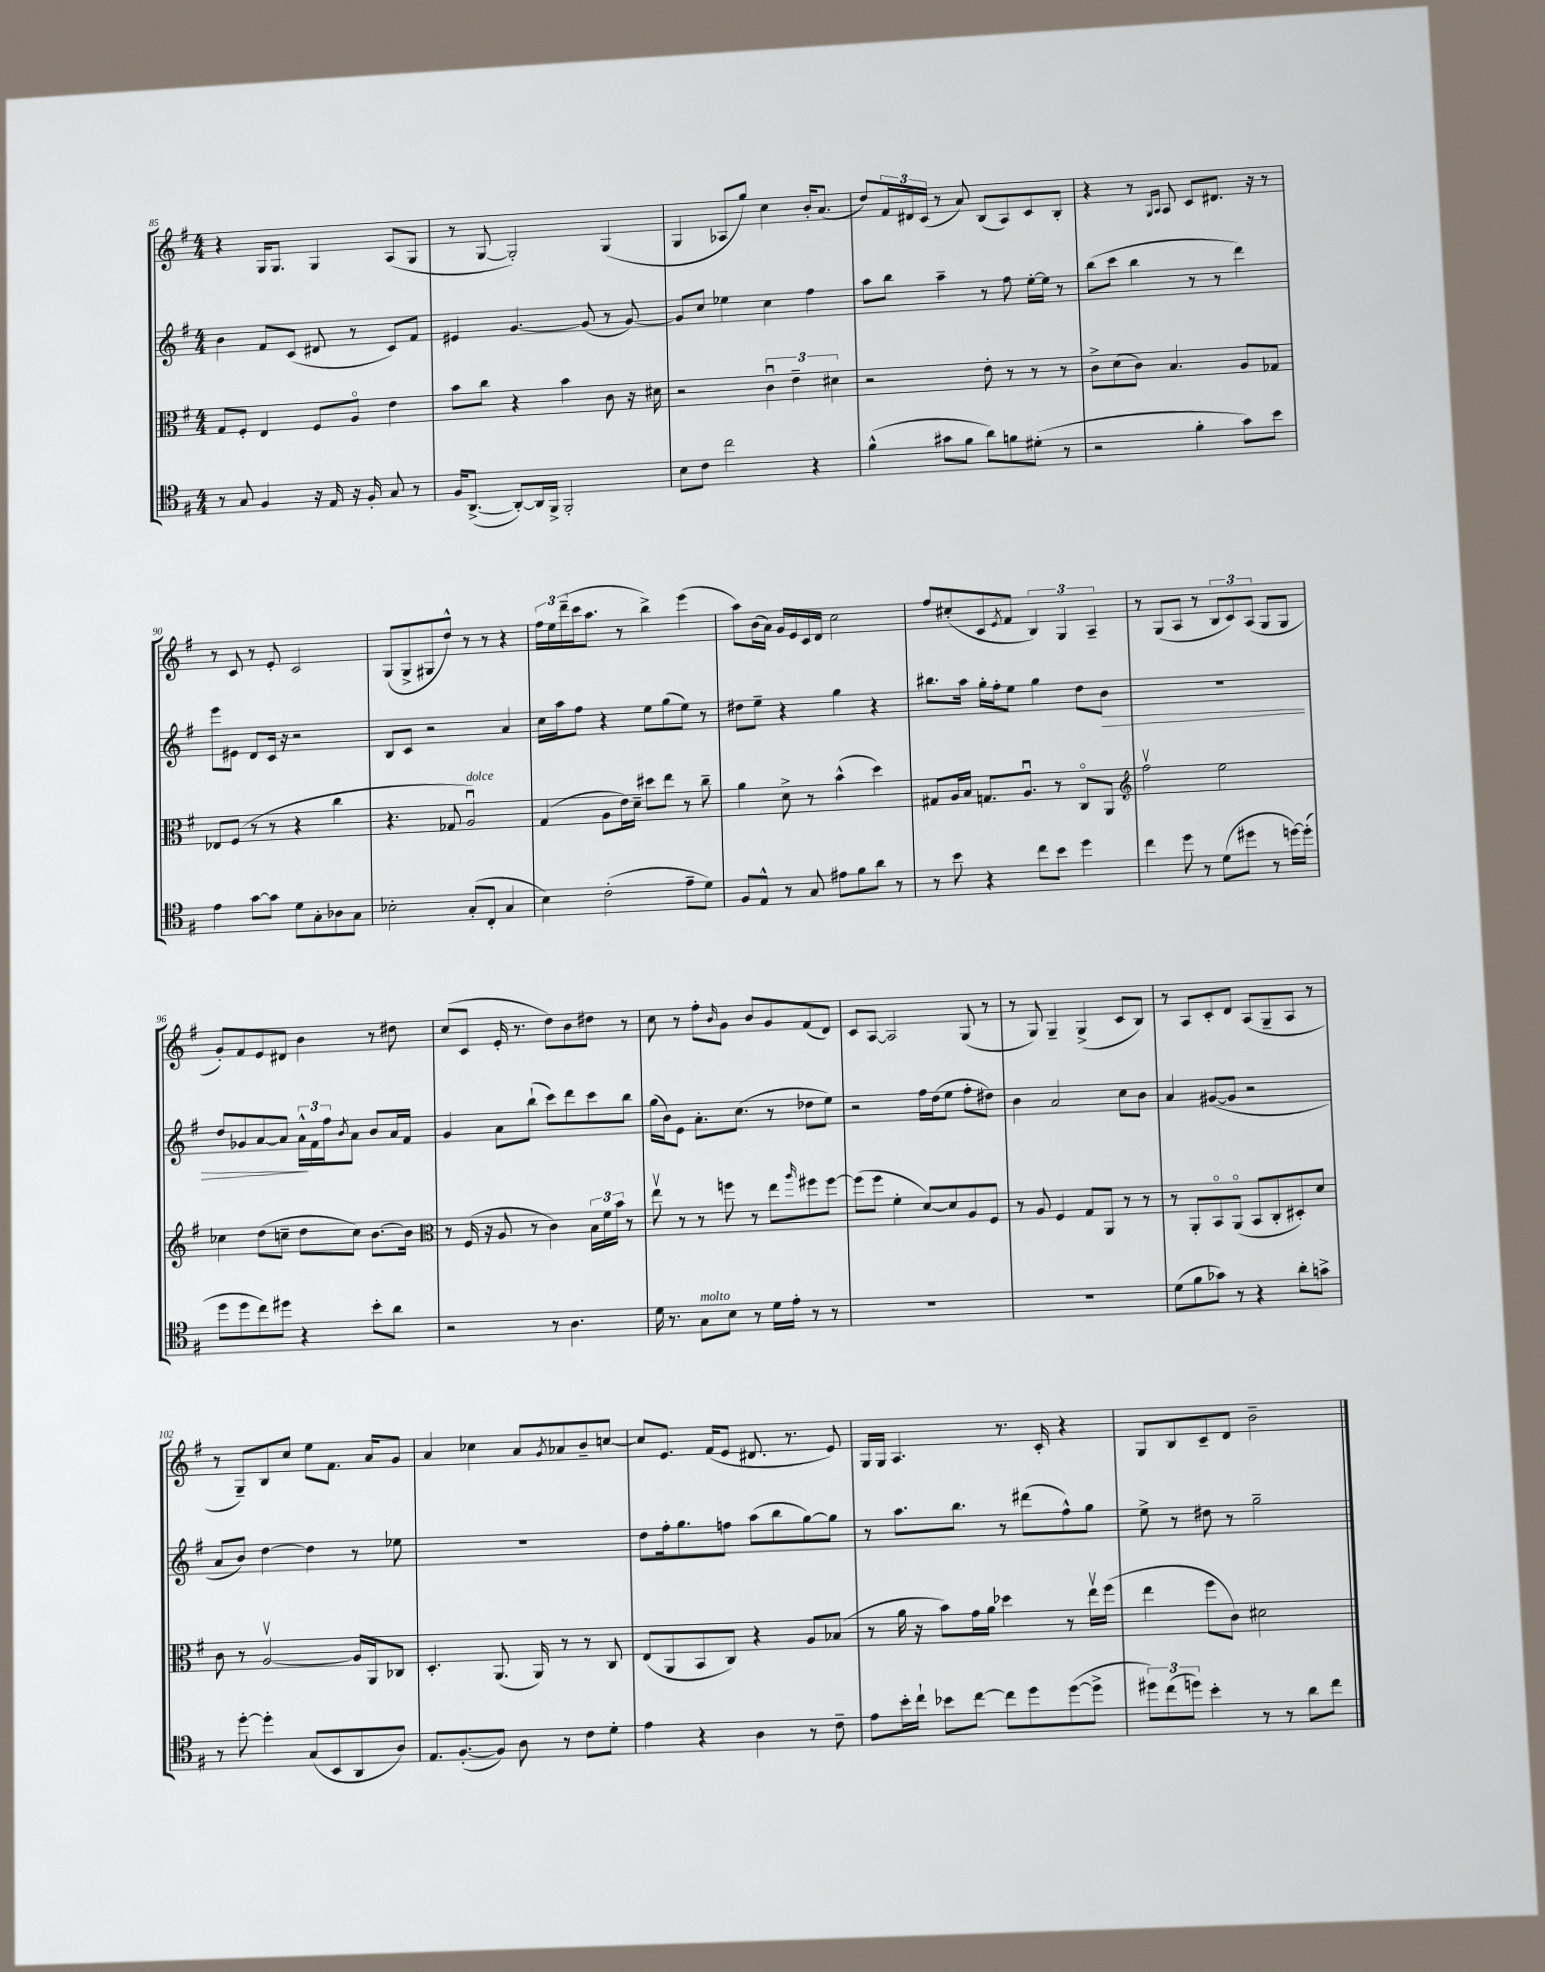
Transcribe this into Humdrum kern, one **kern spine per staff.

**kern	**kern	**kern	**dynam	**kern
*part4	*part3	*part2	*part2	*part1
*staff4	*staff3	*staff2	*staff2	*staff1
*clefC4	*clefC3	*clefG2	*	*clefG2
*k[f#]	*k[f#]	*k[f#]	*	*k[f#]
*M4/4	*M4/4	*M4/4	*	*M4/4
=85	=85	=85	=85	=85
8r	8G/L	4b\	.	4r
8G/	8F#'/J	.	.	.
4F#/	4E/	8f#/L	.	16G/KL
.	.	.	.	8.G/J
.	.	(8c/J	.	.
16r	8F#/L	8d#X/	.	4G/
16E/	.	.	.	.
16r	8A/J	8r	.	.
16F#'/	.	.	.	.
8G/	4e\	8c/L)	.	(8A/L
8r	.	8f#/J	.	8G/J
=86	=86	=86	=86	=86
16F#/KL	8b\L	4e#X/	.	8r
([8.AA^/J	.	.	.	.
.	8cc\J	.	.	[8G/
8AA'/L_)	4r	[4.g/	.	2G'/])
16AA/L]	.	.	.	.
16FF#^/JJ	.	.	.	.
2FF#'/	4b\	.	.	.
.	.	(8g/]	.	.
.	8c\	8r	.	(4G/
.	16r	[8g/)	.	.
.	16d#X\	.	.	.
=87	=87	=87	=87	=87
8B\L	2r	8g/L]	.	4G/
8c\J	.	8cc/J	.	.
2cc\	.	4ee-X\	.	8A-X/L
.	.	.	.	8gg/J)
.	6cu\	4cc\	.	4cc\
.	6e~\	.	.	.
4r	.	4ff#\	.	16b'/KL
.	.	.	.	(8.a/J
.	6d#X\	.	.	.
=88	=88	=88	=88	=88
(4f#^^\	2r	8aa\L	.	8dd/L)
.	.	8bb\J	.	24f#/L
.	.	.	.	24d#X/
.	.	.	.	(24c/JJ
8g#X\L	.	4aa~\	.	8r
8f#\J	.	.	.	8a/)
8a\L)	8e'\	8r	.	(8B/L
8fn\	8r	8ff#\	.	8A/)
(8d#X'\J	8r	[16ee'\LL	.	8c/
.	.	16ee\JJ]	.	.
8r	8r	8r	.	8B'/J
=89	=89	=89	=89	=89
2r	8c^\L	(8bb\L	.	4r
.	(8d\	8ccc\J	.	.
.	8c\J)	4bb\	.	8r
.	.	.	.	16qqG/LL
.	.	.	.	16qqA/JJ
.	4.B/	.	.	8A/
4f#'\	.	8r	.	8c/L
.	.	8r	.	8.d#X/J
8g\L)	8A/L	4ddd\)	.	.
.	.	.	.	16r
8b\J	8G-X/J	.	.	8r
!!LO:LB:g=z
=90	=90	=90	=90	=90
4e\	8E-X/L	8eee\L	.	8r
.	(8F#/J	8e#X\J	.	8c/
[8g\L	8r	8d/L	.	8r
8g\J]	8r	16c/Jk	.	8e'/
.	.	16r	.	.
8d\L	4r	2r	.	2c/
8G'\	.	.	.	.
8A-X\	4cc\	.	.	.
8G\J	.	.	.	.
=91	=91	=91	=91	=91
2B-X'\	4.r	8B/L	.	(8G/L
.	.	8c/J	.	8G^/
.	.	2r	.	8G#X/
.	8G-X/	.	.	8dd^^/J)
!	!LO:TX:a:i:t=dolce	!	!	!
(8G'/L	2Au/)	.	.	8r
8C'/J	.	.	.	8r
4G/	.	4a/	.	4r
=92	=92	=92	=92	=92
4B\)	(4G/	16cc\LL	.	24ff#\LL
.	.	.	.	24ee\
.	.	16aa\J	.	.
.	.	.	.	(24ddd~\
.	.	8ff#\J	.	16ccc\J
.	.	.	.	8.aa\J
(2c'\	8A\L	4r	.	.
.	16e\L)	.	.	8r
.	16d~\JJ	.	.	.
.	8dd#X\L	8ee\L	.	4bb^\)
.	8ee\J	(8gg\	.	.
8e~\L	8r	8ee\J)	.	(4eee\
8d\J)	8cc~\	8r	.	.
=93	=93	=93	=93	=93
8F#/L	4a\	8dd#X\L	.	8aa\L)
8E^^/J	.	8ee~\J	.	(16b\L
.	.	.	.	16a\JJ)
8r	8d^\	4r	.	16g/LL
.	.	.	.	16e/
8G/	8r	.	.	16c/
.	.	.	.	16d/JJ
8e#X\L	(4b^^\	4gg\	.	2cc\
8f#\	.	.	.	.
8a\J	4dd\)	4r	.	.
8r	.	.	.	.
=94	=94	=94	=94	=94
8r	8G#X/L	8.bb#X\L	.	8ff#/L
8b\	16A/L	.	.	(8cc#X'/
.	16B/JJ	16aa\Jk	.	.
4r	8.Gn/L	16gg'\LL	.	8c/
.	.	16ff#'\J	.	.
.	.	.	.	8qe/
.	.	8ee\J	.	8f#/J
.	8.Au/J	.	.	.
8cc\L	.	4gg\	.	6B/)
8b\J	8r	.	.	.
.	.	.	.	6G/
4dd\	8C/L	8dd\L	.	.
.	.	.	.	6A~/
!	!	!	!LO:HP:b	!
.	8AA/J	8b\J	>	.
=95	=95	=95	=95	=95
*	*clefG2	*	*	*
4cc\	2ff#v\	1r	.	8r
.	.	.	.	(8G/L
8dd\	.	.	.	8A/J
8r	.	.	.	8r
(8d\L	2ee\	.	.	12B/L
.	.	.	.	12c/)
8dd#X\J	.	.	.	.
.	.	.	.	(12A/J
8r	.	.	.	8G/L
[16ddn\LL)	.	.	.	8G/J
(16dd'\JJ]	.	.	.	.
!!LO:LB:g=z
=96	=96	=96	=96	=96
8dd\L	4cc-X\	8dd/L	.	8g'/L)
8dd\	.	8g-X/	.	8f#/
8cc\)	(8dd\L	[8a/	.	8e/
8dd#X\J	8ccn~\J	8a/J]	.	8d#X/J
4r	8dd\L	24a^^\LL	.	4b\
.	.	24f#\	]	.
.	.	24ff#\J	.	.
.	.	8qb/	.	.
.	8cc\J)	8a\J	.	.
8b'\L	[8.b\L	8b/L	.	8r
8a\J	.	16a/L	.	8dd#X\
.	16b\Jk]	16f#/JJ	.	.
=97	=97	=97	=97	=97
*	*clefC3	*	*	*
2r	8r	4g/	.	(8cc/L
.	(16F#/	.	.	8c/J
.	16r	.	.	.
.	8A/	8a\L	.	16e'/
.	.	.	.	8.r
.	8r	(8bb`\J	.	.
8r	4c\)	8ccc\L)	.	8dd\L)
4.A\	.	8ddd\	.	8b\
.	24B\LL	8ccc\	.	8dd#X\J
.	24f#\	.	.	.
.	24b\JJ	.	.	.
.	8r	8bb\J	.	8r
=98	=98	=98	=98	=98
16d\	8eev\	(16gg\LL	.	8cc\
8.r	.	16b\J)	.	.
.	8r	8e\J	.	8r
!LO:TX:a:i:t=molto	!	!	!	!
8G\L	8r	8.a'\L	.	8ff#'\L
.	.	.	.	16qqb/
8B\J	8ffn\	.	.	8g\J
.	.	(8.cc\J	.	.
8r	8r	.	.	8b/L
16d\LL	8ee\L	8r	.	8g/
16e'\JJ	.	.	.	.
.	16qqaa/	.	.	.
8r	8ff#X\	8dd-X\L	.	(8f#/
8r	[8ff#\J	8ee\J)	.	8d/J)
=99	=99	=99	=99	=99
1r	(8ff#\L]	2r	.	8c/L
.	8ff#\J	.	.	[8A/J
.	4f#'\	.	.	2A/]
.	[8d/L)	16ff#\LL	.	.
.	.	(16dd\J	.	.
.	8d/]	8ee\J	.	.
.	8A/	8ff#'\L	.	(8G/
.	8F#/J	8dd#X\J)	.	8r
=100	=100	=100	=100	=100
1r	8r	4b\	.	8r
.	8A/	.	.	8G/)
.	4F#/	2a/	.	4G~/
.	8G/L	.	.	(4G^/
.	8AA/J	.	.	.
.	8r	8cc\L	.	8c/L
.	8r	8b\J	.	8B/J)
=101	=101	=101	=101	=101
(8d\L	8r	4a/	.	8r
8f#\	8AA'/L	.	.	8A/L
8g-X\J)	8BB/	([8g#X/L	.	8c'/
8r	(8AA/J	8g#/J]	.	8d/J
4r	8BB/L	2r	.	(8A/L
.	8C'/	.	.	8G~/
8a'\L	8D#X'/)	.	.	8A/J
8gn^\J	8d/J	.	.	8r
!!LO:LB:g=z
=102	=102	=102	=102	=102
8r	8c\	8a/L	.	8r
[8dd'\	8r	8b/J)	.	8G~/L)
4dd'\]	[2Av/	[4dd\	.	8B/
.	.	.	.	8cc/J
(8G/L	.	4dd\]	.	8ee\L
8BB/	.	.	.	8.f#\J
8AA/	16A/LL]	8r	.	.
.	16AA/J	.	.	16a/KL
8A/J)	8C-X/J	8ee-X\	.	8g/J
=103	=103	=103	=103	=103
8.E/L	4.D'/	1r	.	4a/
([8.F#'/	.	.	.	.
.	.	.	.	4cc-X\
8F#/J])	(8.AA/	.	.	.
8A\	.	.	.	8a/L
.	16AA/)	.	.	.
.	.	.	.	8qg/
8r	8r	.	.	8a-X/
8c\L	8r	.	.	8b~/
8d'\J	8C/	.	.	[8ccn/J
=104	=104	=104	=104	=104
4e\	(8E/L	8dd\L	.	8cc/L]
.	8AA/	16ff#'\k	.	8.e/J
.	.	8.gg\	.	.
4r	8BB/	.	.	.
.	.	.	.	(16f#/KL
.	8C/J)	8ffn\J	.	8e/J
4A\	4r	(8aa\L	.	8.d#X/
.	.	8bb\	.	.
.	.	.	.	8.r
8r	8A/L	[8gg\)	.	.
8c~\	(8B-X/J	8gg\J]	.	8e/)
=105	=105	=105	=105	=105
8e\L	8r	8r	.	16G/LL
.	.	.	.	16G/JJ
16b'\L	16a\	8.aa\L	.	4.A/
16cc`\JJ	16r	.	.	.
8b-X\L	8b\L)	.	.	.
.	.	8.bb\J	.	.
[8cc\J	16g\L	.	.	.
.	16a\JJ	.	.	.
8cc\L]	4dd-X\	8r	.	8.r
8dd\	.	(8ddd#X\L	.	.
.	.	.	.	16c'/
([8dd\	8r	8ff#^^\)	.	4r
8dd^\J]	16eev\LL	8gg\J	.	.
.	(16ff#\JJ	.	.	.
=106	=106	=106	=106	=106
12dd#X\L)	4ee\	8ee^\	.	8G/L
(12cc\	.	.	.	.
.	.	8r	.	8B/
12ddn\J)	.	.	.	.
4b'\	8ff#\L	8dd#X\	.	8c~/
.	8c\J)	8r	.	8d/J
8r	2d#X\	2gg~\	.	2b~\
8r	.	.	.	.
8a\L	.	.	.	.
8cc\J	.	.	.	.
==	==	==	==	==
*-	*-	*-	*-	*-
